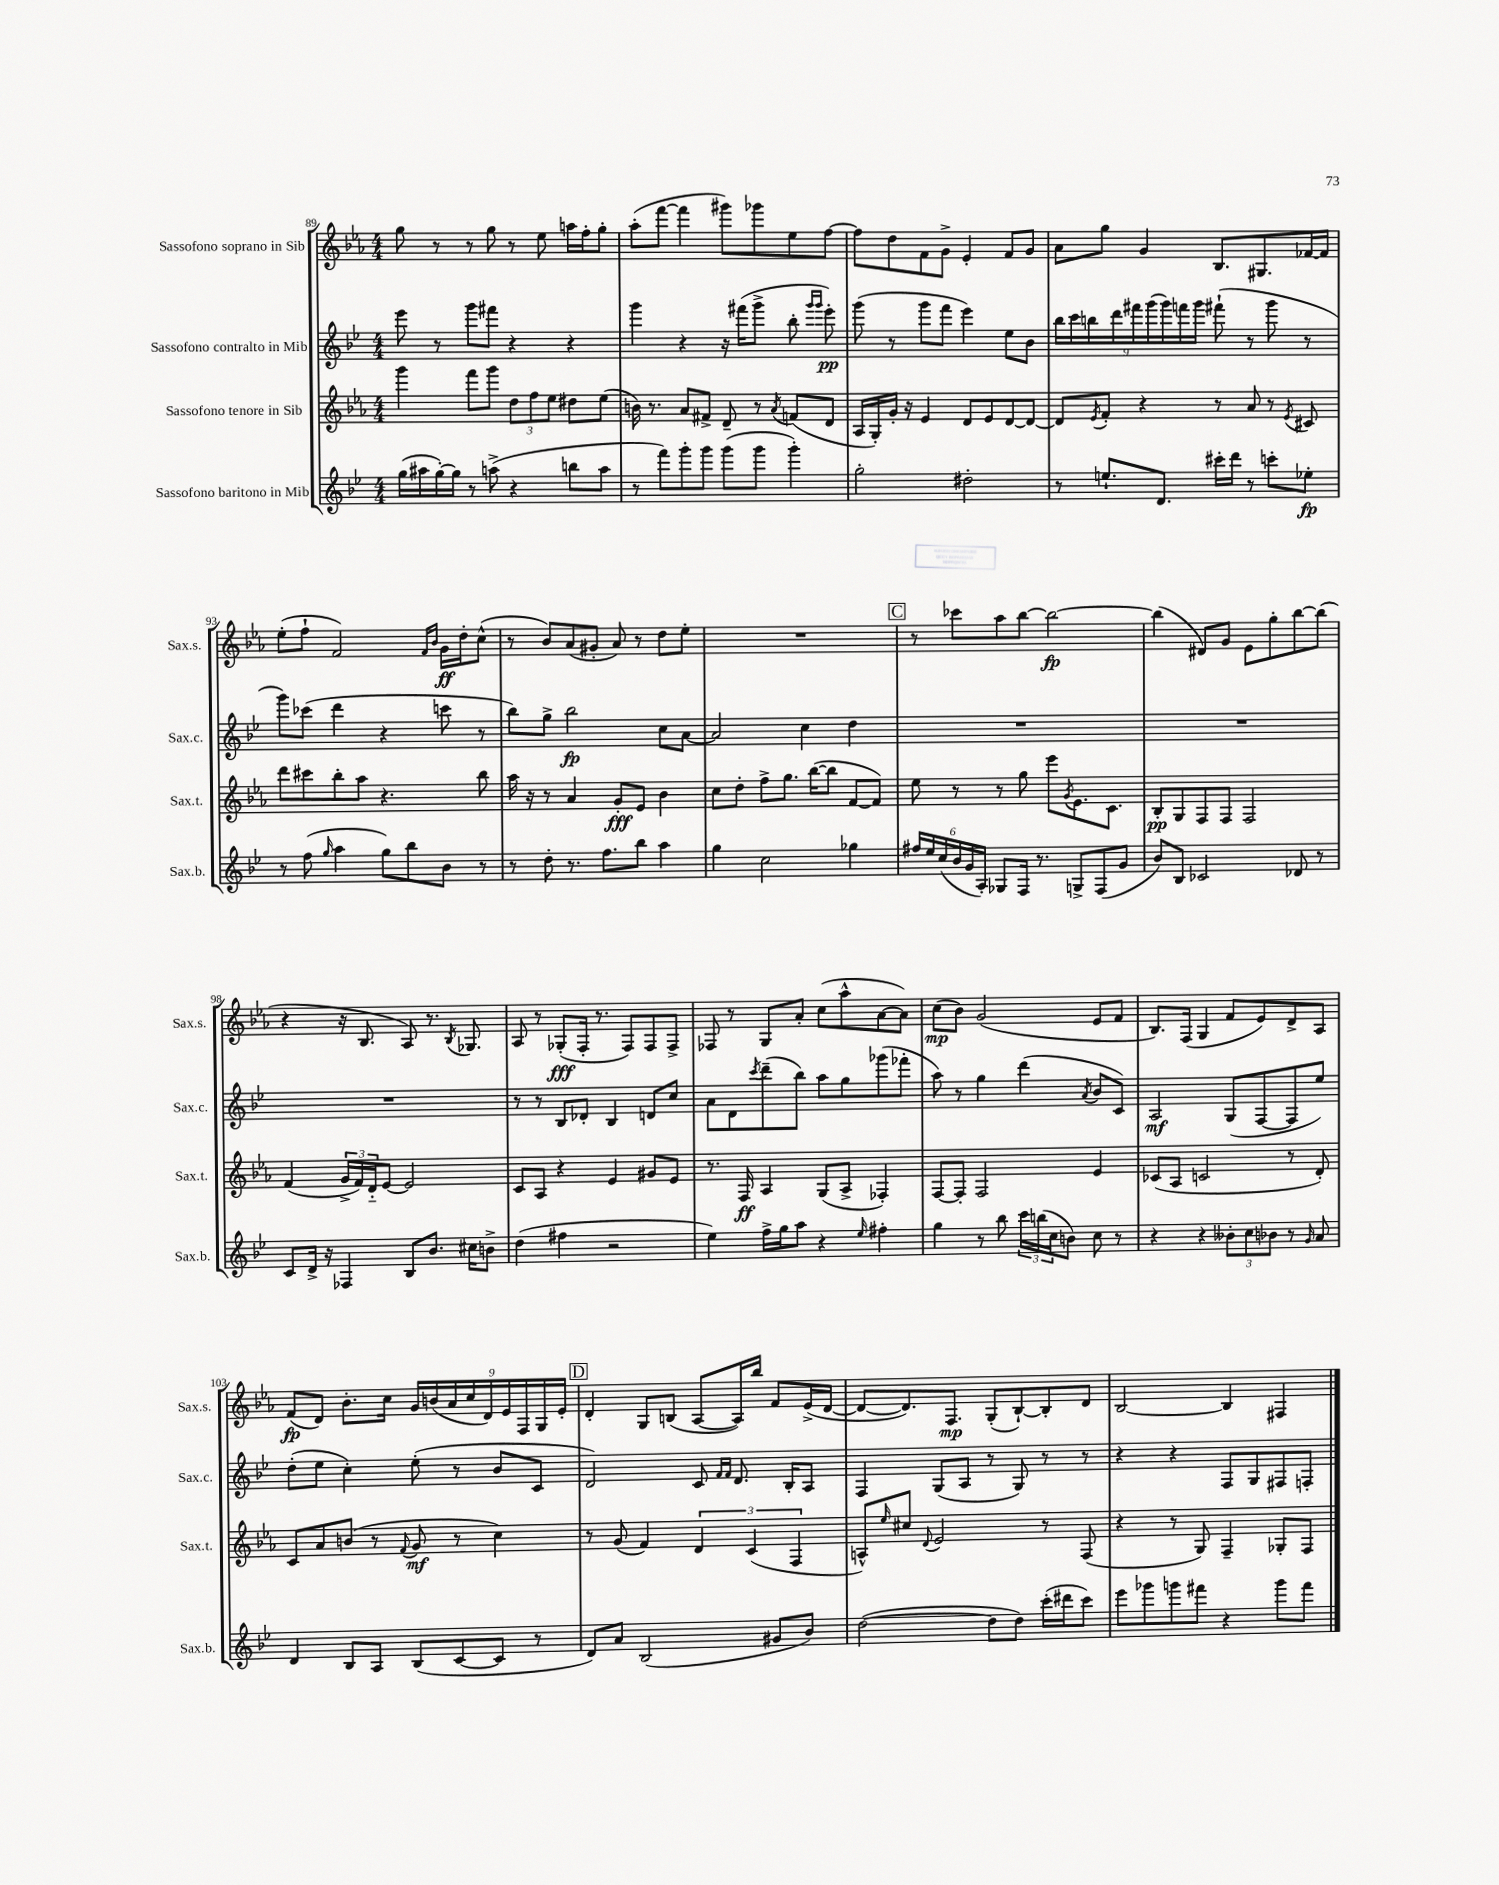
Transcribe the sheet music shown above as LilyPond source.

<<
\new StaffGroup <<
\new Staff = "s0" \with { instrumentName = "Sassofono soprano in Sib" shortInstrumentName = "Sax.s." } {
    \clef treble \key ees \major \numericTimeSignature \time 4/4
    g''8 r8 r8 g''8 r8 ees''8 a''16 f''16-. g''8-. |
    aes''8-.( f'''8~ f'''4 gis'''8) ges'''8 ees''8 f''8~ |
    f''8 d''8 f'8 g'8-> ees'4-. f'8 g'8 |
    aes'8 g''8 g'4 bes8. gis8. fes'16~ fes'16 |
    ees''8-.( f''8-! f'2) \grace { f'16 bes'16 } g'16\ff d''16-. c''8-^( |
    r8 bes'8) aes'8( gis'8-. aes'8) r8 d''8 ees''8-. |
    R1 |
    \mark \markup { \box "C" } r8 ces'''8 aes''8 bes''8~ bes''2~\fp |
    bes''4( dis'8) g'8 ees'8 g''8-. bes''8~ bes''8( |
    r4 r16 bes8. aes8) r8. \acciaccatura { bes8 } ges8. |
    aes8 r8 ges8-.\fff( f16-. r8. f8) f8 f8-> |
    fes8 r8 g8 aes'8-. c''8( aes''8-^ aes'8~ aes'8) |
    c''8\mp( bes'8) g'2( ees'8 f'8 |
    bes8.) f16( g4 f'8 ees'8) d'8-> aes8 |
    f'8\fp( d'8) bes'8.-. c''16 \tuplet 9/8 { g'16 b'16( aes'16 c''16 d'16) ees'16 f16 g16 ees'16-. } |
    \mark \markup { \box "D" } d'4-. g8 b8( aes8~ aes16) bes''16 f'8 ees'16->( d'16~ |
    d'8~ d'8.) f8.\mp g8-.( bes8~-!) bes8-. d'8 |
    bes2~ bes4 fis4 \bar "|." |
}
\new Staff = "s1" \with { instrumentName = "Sassofono contralto in Mib" shortInstrumentName = "Sax.c." } {
    \clef treble \key bes \major \numericTimeSignature \time 4/4
    ees'''8 r8 g'''8 fis'''8 r4 r4 |
    g'''4 r4 r16 fis'''16( g'''8-> bes''8-. \grace { g'''16 g'''16 } ees'''8-.\pp) |
    g'''8( r8 g'''8 f'''8 ees'''4) ees''8 bes'8 |
    \tuplet 9/8 { bes''16 c'''16 b''16 d'''16 fis'''16 g'''16( g'''16) f'''16 g'''16 } fis'''8-!( r8 g'''8 r8 |
    g'''8) ces'''8( d'''4 r4 c'''8 r8 |
    bes''8) g''8-> bes''2\fp c''8 a'8~ |
    a'2 c''4 d''4 |
    \mark \markup { \box "C" } R1 |
    R1 |
    R1 |
    r8 r8 bes8 des'8-. bes4 d'8 c''8 |
    a'8 d'8 \acciaccatura { c'''8 } d'''8--( bes''8) a''8 g''8 ges'''8( fes'''8-. |
    a''8) r8 g''4 d'''4( \acciaccatura { a'8 } bes'8 c'8) |
    a2\mf g8( f8~ f8 ees''8) |
    d''8-.( ees''8 c''4-.) ees''8-.( r8 bes'8 c'8 |
    \mark \markup { \box "D" } d'2) c'8 \grace { f'16 f'16 } d'8. bes16-. a8 |
    f4 g8( a8 r8 g8) r8 r8 |
    r4 r4 f8 g8 fis8 f8-. \bar "|." |
}
\new Staff = "s2" \with { instrumentName = "Sassofono tenore in Sib" shortInstrumentName = "Sax.t." } {
    \clef treble \key ees \major \numericTimeSignature \time 4/4
    g'''4 f'''8 g'''8 \tuplet 3/2 { d''8 f''8 ees''8 } dis''8 ees''8( |
    b'16) r8. aes'8 fis'8-> d'8-- r8 \acciaccatura { aes'8 } f'8( d'8 |
    aes16 g16-.) g'16-. r16 ees'4 d'8 ees'8 d'8~ d'8~ |
    d'8 \acciaccatura { ees'8 } f'8-. r4 r8 aes'8 r8 \acciaccatura { ees'8 } cis'8 |
    d'''8 cis'''8 bes''8-. aes''8 r4. bes''8 |
    aes''16 r16 r8 aes'4 g'8-.\fff ees'8 bes'4 |
    c''8 d''8-. f''8-> g''8. bes''16~( bes''8 f'8~ f'8) |
    \mark \markup { \box "C" } ees''8 r8 r8 g''8 ees'''8 \acciaccatura { g'8 } ees'8. c'8. |
    bes8-.\pp g8 f8 f8 f2 |
    f'4( \tuplet 3/2 { g'16-> f'16) d'16-_ } ees'8~ ees'2 |
    c'8 aes8 r4 ees'4 gis'8 ees'8 |
    r8. f16\ff aes4 g8( aes8-> fes4-.) |
    f8~ f8-. f2 ees'4 |
    ces'8( aes8 c'2 r8 d'8-.) |
    c'8 aes'8 b'8( r8 \appoggiatura { f'8 } g'8\mf r8 c''4) |
    \mark \markup { \box "D" } r8 g'8( f'4) \tuplet 3/2 { d'4 c'4( f4 } |
    a8-^) \grace { ees''16 } cis''8 \appoggiatura { d'8 } ees'2 r8 f8( |
    r4 r8 g8) f4-- ges8-. f8 \bar "|." |
}
\new Staff = "s3" \with { instrumentName = "Sassofono baritono in Mib" shortInstrumentName = "Sax.b." } {
    \clef treble \key bes \major \numericTimeSignature \time 4/4
    g''16( ais''16 g''16~-.) g''16 r8 a''8->( r4 b''8 a''8 |
    r8 f'''8) g'''8-. g'''8 g'''8( g'''8 g'''4-.) |
    g''2-. dis''2-. |
    r8 e''8.-! d'8. cis'''16-. d'''16 r8 c'''8-. ees''8-.\fp |
    r8 f''8( \grace { g''16 } a''4 g''8) bes''8 bes'8 r8 |
    r8 d''8-. r8. f''8. bes''8 a''4 |
    g''4 c''2 ges''4 |
    \mark \markup { \box "C" } \tuplet 6/4 { fis''16 ees''16 c''16( bes'16 g'16 a16-.) } ges8 f16 r8. g8-> f8( g'8 |
    bes'8) bes8 ces'2 des'8 r8 |
    c'8 d'16-> r16 fes4 bes8 bes'8. cis''16 b'8-> |
    d''4( fis''4 r2 |
    ees''4) f''16-> g''16 a''8 r4 \grace { ees''16 } fis''4-. |
    g''4 r8 bes''8 \tuplet 3/2 { c'''16 b''16( c''16 } b'8) c''8 r8 |
    r4 r4 \tuplet 3/2 { beses'8-. c''8 bes'8 } r8 \grace { g'16 } a'8 |
    d'4 bes8 a8 bes8( c'8~ c'8 r8 |
    \mark \markup { \box "D" } d'8) a'8 bes2( gis'8 bes'8) |
    d''2~( d''8 d''8) c'''16-.( dis'''16 c'''8) |
    ees'''8 ges'''8 g'''8 fis'''8 r4 g'''8 fis'''8 \bar "|." |
}
>>
>>
\layout { \context { \Score currentBarNumber = #89 } }
